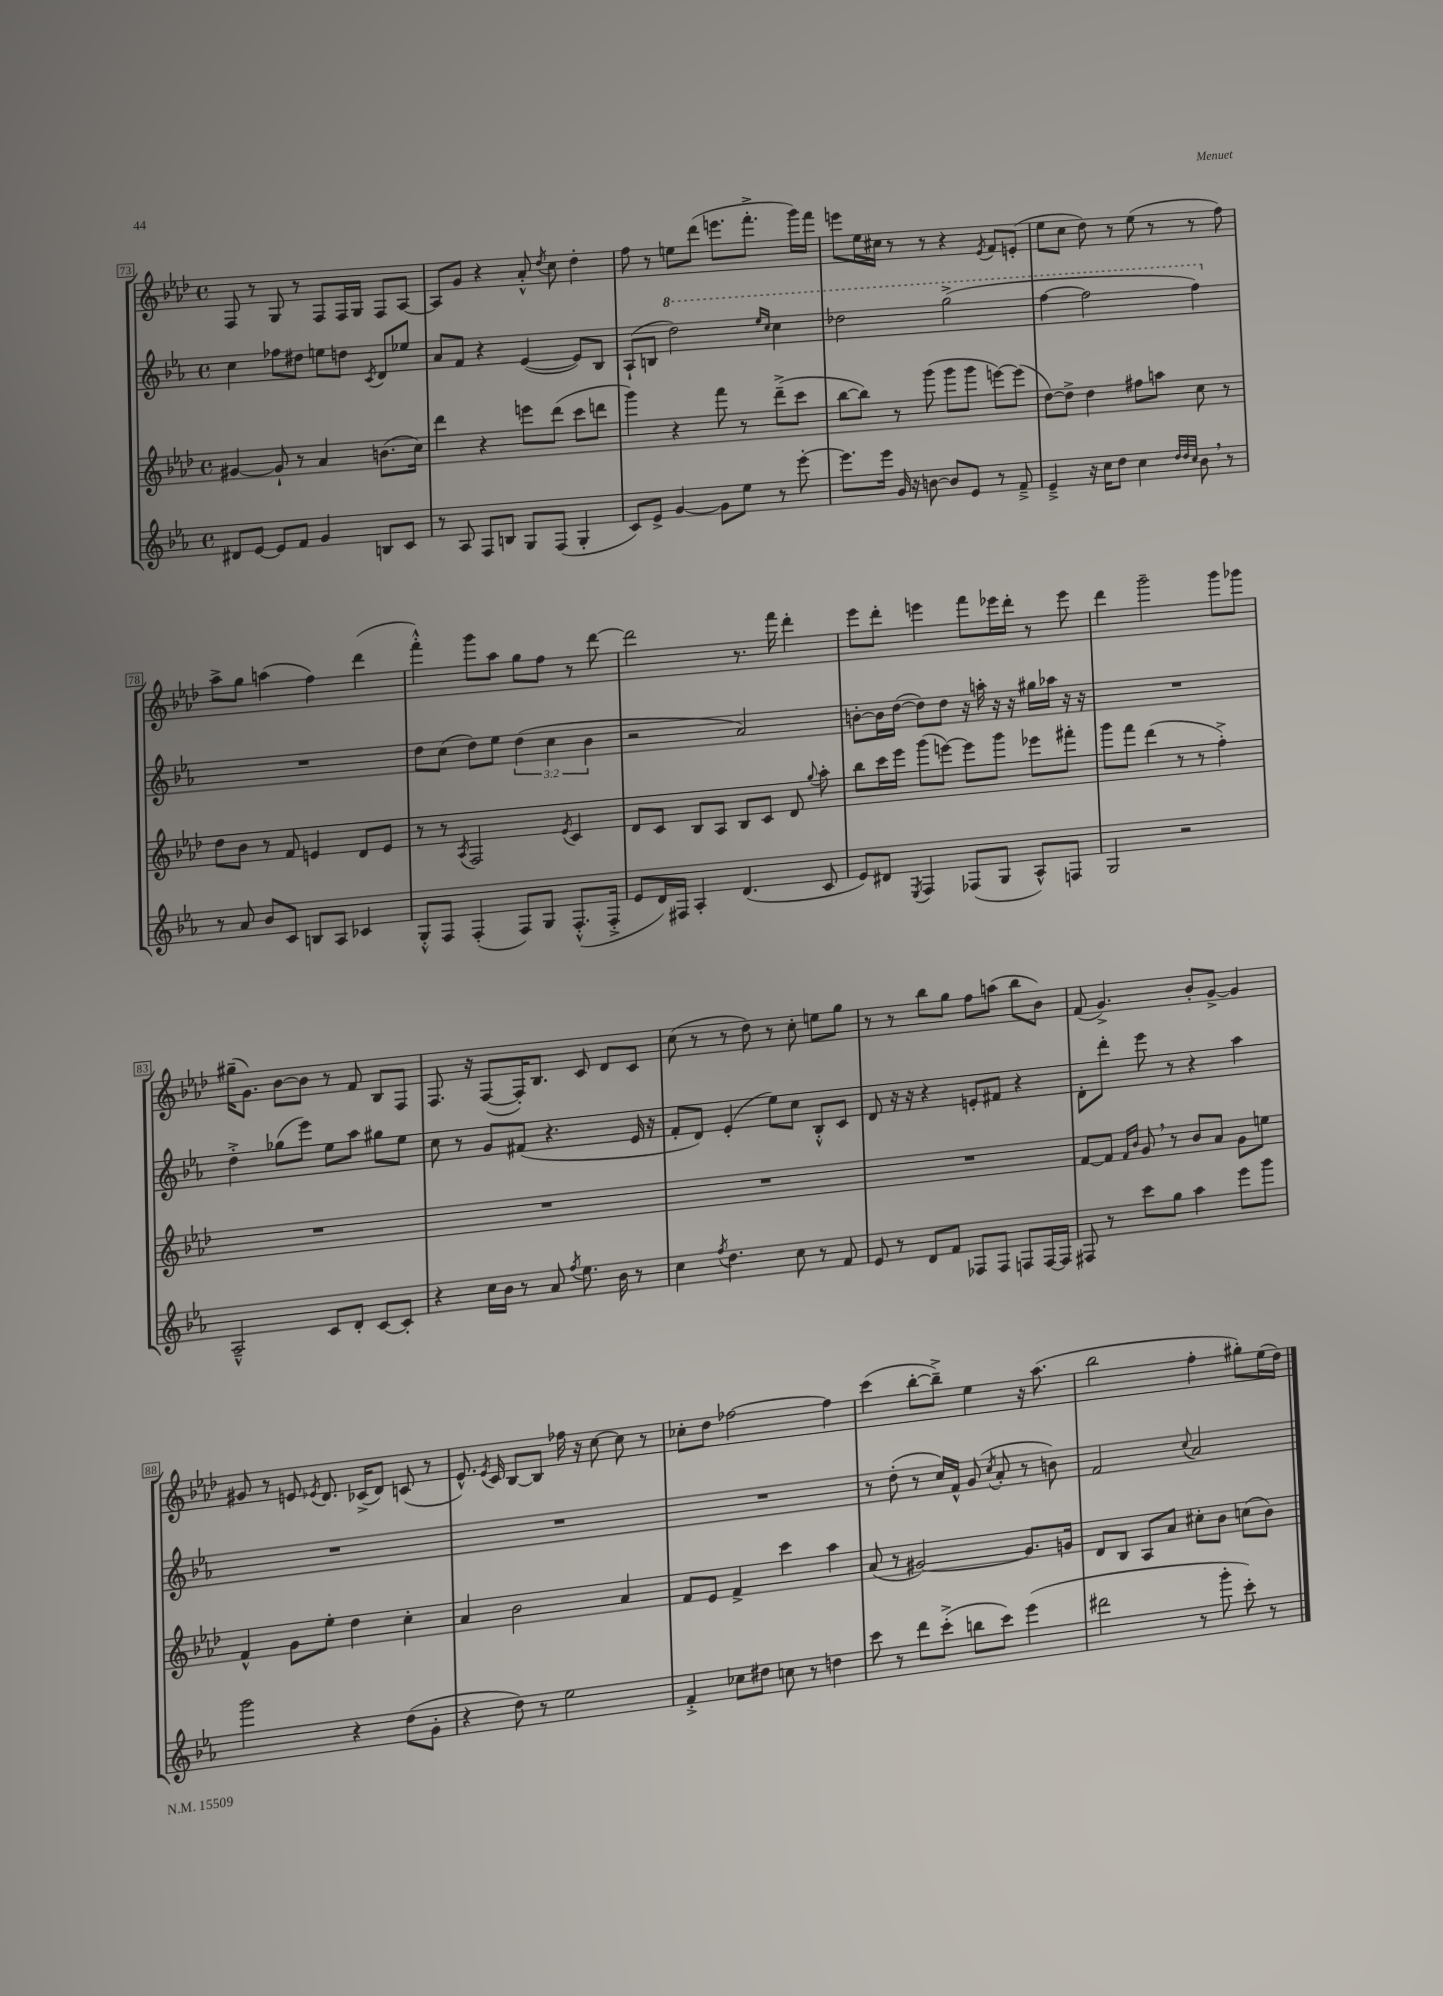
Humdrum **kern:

**kern	**kern	**kern	**kern
*staff4	*staff3	*staff2	*staff1
*clefG2	*clefG2	*clefG2	*clefG2
*k[b-e-a-]	*k[b-e-a-d-]	*k[b-e-a-]	*k[b-e-a-d-]
*M4/4	*M4/4	*M4/4	*M4/4
*met(c)	*met(c)	*met(c)	*met(c)
8d#/L	[4g#/	4cc\	8F/
[8e-/J	.	.	8r
8e-/]L	8g#`/]	8ff-\L	8G/
8f/J	8r	8dd#\J	8r
4g/	4a-/	8ee\L	8F/L
.	.	8dd\J	16F/L
.	.	.	16G/JJ
.	.	8qc/	.
8B/L	(8.b\L	8d/L	8F/L
8c/J	.	8ee-/J	[8A-/J
.	16cc\Jk)	.	.
=	=	=	=
8r	4ddd-\	8a-/L	8A-/]L
8A-/	.	8f/J	8g/J
8F/L	4r	4r	4r
8B/J	.	.	.
8G/L	8eee\L	([4e-/	8a-'^^/
.	.	.	8qdd-/
(8F/J	(8ddd-\J	.	8cc\
4G'/	8ccc\L	8e-/]L)	4dd-'\
.	8ddd\J	8B-/J	.
=	=	=	=
8c/L)	4ggg\)	(8A-`/L	8ff\
8e-^/J	.	8B/J	8r
[4g/	4r	2ddd\)	8ee\L
.	.	.	(8ddd-\J
8g\]L	8fff\	.	8.eee\L
8ee-\J	8r	.	.
.	.	.	8.fff'^\J
.	.	16qqeee-/LL	.
.	.	16qqccc/JJ	.
8r	(8ddd-~^\L	4ccc\	.
[8eee-'\	8ccc\J	.	16ggg\LL)
.	.	.	16fff\JJ
=	=	=	=
8.eee-\]L	[8bb-\L	2ddd-\	8eee\L
.	8bb-\]J)	.	16ee-\L
16eee-\Jk	.	.	16cc#\JJ
16g/	8r	.	8r
16r	.	.	.
[8b\	(8ggg\	.	8r
8b/]L	8ggg\L	(2ggg^\	4r
8e-/J	8ggg\J	.	.
.	.	.	8qe-/
8r	[8eee\L)	.	8f/L
8f~^/	(8eee\]J	.	(8e'/J
=	=	=	=
4e-~^/	[8dd-\L)	[4fff\	8ee-\L
.	8dd-^\]J	.	8cc\J
16r	4dd-\	2fff\]	8dd-\)
16cc\LK	.	.	.
8dd\J	.	.	8r
4cc\	8ff#\L	.	(8ee-\
.	8aa\J	.	8r
32qqdd/LLL	.	.	.
32qqdd/	.	.	.
32qqcc/JJJ	.	.	.
8b-\	8cc\	4fff\)	8r
8r	8r	.	8ff\)
=	=	=	=
8r	8dd-\L	1r	8aa-^\L
8a-/	8b-\J	.	8gg\J
8b-/L	8r	.	(4aa\
8c/J	8f/	.	.
8B/L	4e/	.	4ff\)
8A-/J	.	.	.
4c-/	8d-/L	.	(4ddd-\
.	8e/J	.	.
=	=	=	=
8G'^^/L	8r	8dd\L	4fff'^^\)
8F/J	8r	(8cc\J	.
.	8qA-/	.	.
(4F'/	2F/	8dd\L)	8ggg\L
.	.	8ee-\J	8aa-\J
8F/L)	.	(6dd\	8gg\L
8G/J	.	.	8ff\J
.	.	6cc\	.
.	8qe-/	.	.
(8.F'^^/L	4c/	.	8r
.	.	6b-\	.
.	.	.	[8ddd-\
16F'^/Jk	.	.	.
=	=	=	=
8e-/L	8d-/L	2r	2ddd-\]
16d/L)	8c/J	.	.
16F#/JJ	.	.	.
4A-'/	8B-/L	.	.
.	8A-/J	.	.
(4.d/	8B-/L	2a-/)	8.r
.	8c/J	.	.
.	.	.	16fff\
.	8d-/	.	4ddd-'\
.	8qqgg/	.	.
8c/	8aa-'\	.	.
=	=	=	=
8e-/L)	8bb-\L	[8b'\L	8eee-\L
8d#/J	16ccc\L	16b\]L	8ddd-'\J
.	16eee-\JJ	([16dd\JJ	.
8qE-/	.	.	.
4F/	(8ggg\L	8dd\]L)	4eee\
.	[8eee\J)	8dd\J	.
(8F-/L	8eee\]L	16r	8fff\L
.	.	16aa'\	.
8G/J	8ggg\J	16r	16eee-\L
.	.	16r	16ddd-'\JJ
8A-^^/L)	8eee-\L	16gg#\LL	8r
.	.	16aa-\JJ	.
8F/J	8fff#'\J	16r	8eee-\
.	.	16r	.
=	=	=	=
2G/	8ggg\L	1r	4ddd-\
.	8fff\J	.	.
.	(4ddd-\	.	2ggg~\
2r	8r	.	.
.	8r	.	.
.	4ff'^\)	.	8ggg\L
.	.	.	8ggg-\J
=	=	=	=
2A-~^^/	1r	4dd'^\	(16gg#~\LK
.	.	.	8.g\J)
.	.	(8gg-\L	[8b-\L
.	.	8eee-\J)	8b-\]J
8c/L	.	8ee-\L	8r
8d'/J	.	8aa-\J	8f/
[8c/L	.	8gg#\L	8B-/L
8c'/]J	.	8ee-\J	8F/J
=	=	=	=
4r	1r	8cc\	8.F/
.	.	8r	.
.	.	.	16r
16cc\LL	.	8g/L	([8F/L
16b-\JJ	.	.	.
8r	.	(8f#/J	16F'/]K)
.	.	.	8.B-/J
8a-/	.	4.r	.
8qff/	.	.	.
8.ee-\	.	.	8c/
.	.	.	8d-/L
16b-\	.	.	.
8r	.	16e-/	8c/J
.	.	16r	.
=	=	=	=
4cc\	1r	8f'/L	(8cc\
.	.	8d/J)	8r
8qff/	.	.	.
4.dd\	.	(4e-'/	8r
.	.	.	8dd-\)
.	.	8ee-\L)	8r
8cc\	.	8cc\J	8cc'\
8r	.	8B-'^^/L	8ee\L
8f/	.	8c/J	8gg\J
=	=	=	=
8e-/	1r	8d/	8r
8r	.	16r	8r
.	.	16r	.
8d/L	.	4r	8bb-\L
8f/J	.	.	8gg\J
8F-/L	.	8e'/L	8ff\L
8F-/J	.	8f#/J	(8aa\J
8F/L	.	4r	8bb-\L
[16F/L	.	.	8b-\J)
16F/]JJ	.	.	.
=	=	=	=
8F#/	[8f/L	8d'\L	(8f/
8r	8f/]J	8ddd'\J	4.g^/)
.	16qqf/LL	.	.
.	16qqb-/JJ	.	.
8ccc\L	8g/	8eee-\	.
8gg\J	8r	8r	.
4aa-\	8b-/L	4r	8b-'/L
.	8a-/J	.	[8g^/J
8eee-\L	8g\L	4aa-\	4g/]
8ggg\J	8ee\J	.	.
=	=	=	=
2ggg\	4f^^/	1r	8g#/
.	.	.	8r
.	8g\L	.	8e/
.	.	.	8qe-/
.	8ee-'\J	.	8.d-/
4r	4dd-\	.	.
.	.	.	(16c-^/LK
.	.	.	8d-/J)
(8dd\L	4cc'\	.	(8c/
8g'\J	.	.	8r
=	=	=	=
4r	4a-/	1r	8.e-^^/)
.	.	.	8qe-/
.	.	.	16c/
8dd\)	2b-\	.	[8B-/L
8r	.	.	8B-/]J
2ee-\	.	.	16ff-\
.	.	.	16r
.	.	.	[8cc\
.	4a-/	.	8cc\]
.	.	.	8r
=	=	=	=
4f'^/	8f/L	1r	8cc-'\L
.	8e-/J	.	8dd-\J
8cc-\L	4f^/	.	[2ff-\
8dd#\J	.	.	.
8cc\	4ccc\	.	.
8r	.	.	.
4dd\	4aa-\	.	4ff-\]
=	=	=	=
8ccc\	(8a-/	8r	(4ccc\
8r	8r	(8dd'\	.
8ddd\L	[2g#/)	8r	[8bb-'\L
(8ccc'^\J	.	16cc/LL)	8bb-~^\]J)
.	.	16f^^/JJ	.
8bb\L	.	(8g/	4ee-\
.	.	8qcc/	.
8ccc\J)	.	8a-'/	.
(4eee-\	8.g#/]L	8r	16r
.	.	.	(8.aa-\
.	.	8b\)	.
.	16g/Jk	.	.
=	=	=	=
2ddd#\	8d-/L	2f/	2bb-\
.	8B-/J	.	.
.	8A-/L	.	.
.	8a-/J	.	.
.	.	8qqcc/	.
8r	8cc#'\L	2a-/	4ff'\
8ggg'\	8b-\J	.	.
8ccc'\)	(8cc\L	.	8gg#'\L)
8r	8b-\J)	.	(16ee-\L
.	.	.	16dd-\JJ)
==	==	==	==
*-	*-	*-	*-
